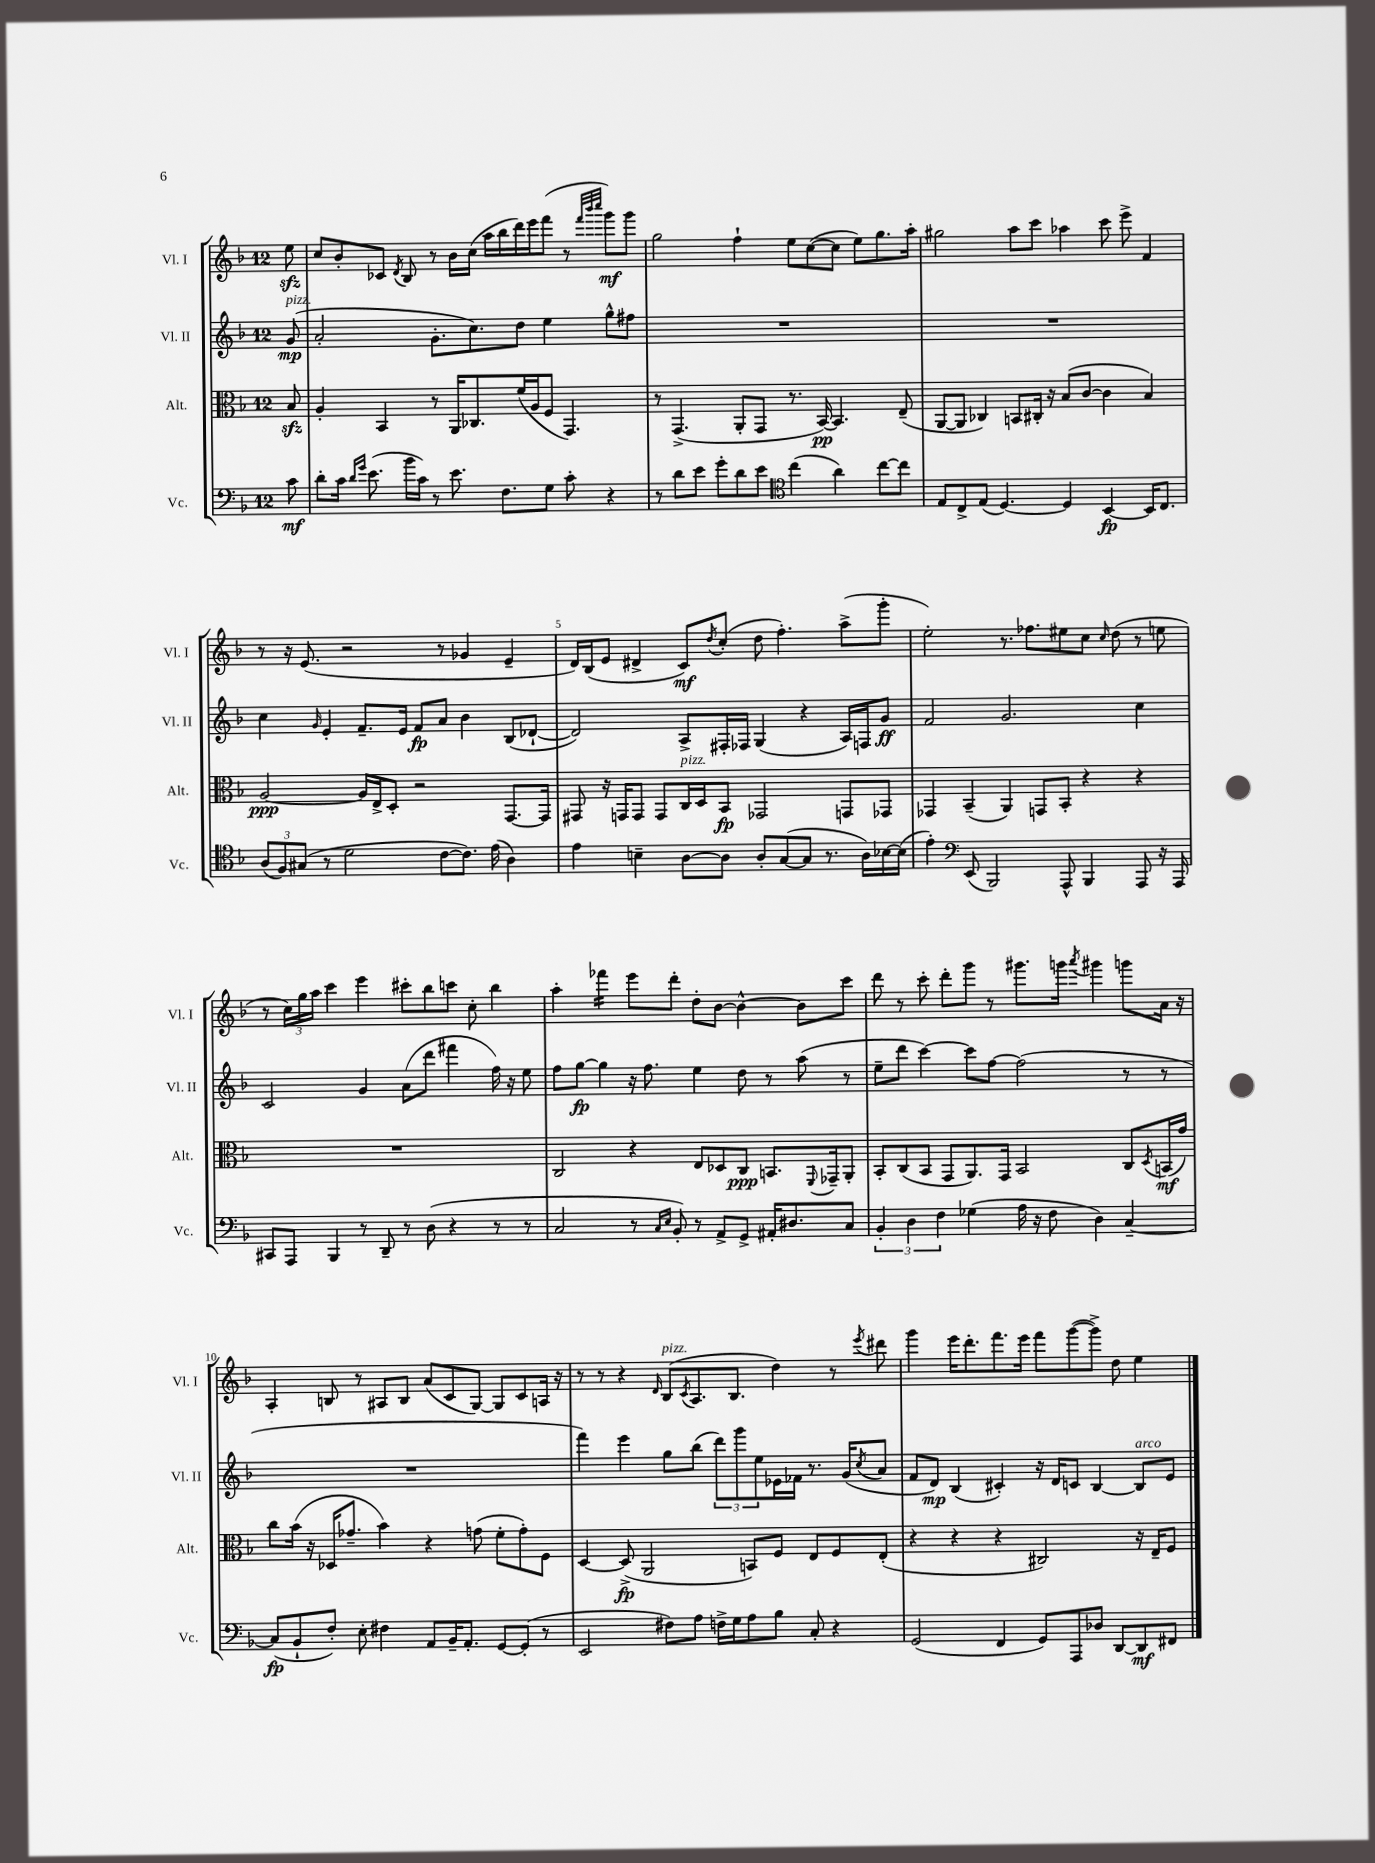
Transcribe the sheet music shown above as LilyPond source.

<<
\new StaffGroup <<
\new Staff = "s0" \with { instrumentName = "Vl. I" shortInstrumentName = "Vl. I" } {
    \clef treble \key f \major \once \override Staff.TimeSignature.style = #'single-digit \time 12/8 \partial 8
    e''8\sfz |
    c''8 bes'8-. ces'8 \acciaccatura { d'8 } bes8 r8 bes'16 c''16( a''16 bes''16 d'''16) e'''16 f'''8( r8 \grace { f'''32 bes'''32 c''''32 } g'''8\mf) g'''8 |
    g''2 f''4-! e''8 c''8~( c''8 e''8) g''8. a''16-. |
    gis''2 a''8 c'''8 aes''4 c'''8 e'''8-> f'4 |
    r8 r16 e'8.( r2 r8 ges'4 e'4-- |
    d'16) bes16( e'8 dis'4-> c'8\mf) \acciaccatura { d''8 } c''8-.( d''8 f''4.-.) a''8->( g'''8-. |
    e''2-.) r8. fes''8. eis''8 c''8 \grace { c''16 } d''8( r8 e''8 |
    r8 \tuplet 3/2 { c''16) g''16 a''16 } c'''4 e'''4 cis'''8-. bes''8 c'''8 c''8-. bes''4 |
    a''4-. fes'''4:16 e'''8 d'''8-. d''8-. bes'8~ bes'4~-^ bes'8 c'''8 |
    d'''8 r8 c'''8-. d'''8-. g'''8 r8 gis'''8. g'''16 \acciaccatura { a'''8 } gis'''4 g'''8 a'16 r16 |
    a4-. b8 r8 ais8 b8 a'8( c'8 g8~) g8 c'8 a16 r16 |
    r8 r8 r4 \grace { d'16 } bes8^\markup { \italic "pizz." }( \acciaccatura { c'8 } a8. bes8. d''4) r8 \acciaccatura { e'''8 } dis'''8 |
    g'''4 e'''16 d'''8.-. f'''8. e'''16 f'''8 g'''8~( g'''8->) d''8 e''4 \bar "|." |
}
\new Staff = "s1" \with { instrumentName = "Vl. II" shortInstrumentName = "Vl. II" } {
    \clef treble \key f \major \once \override Staff.TimeSignature.style = #'single-digit \time 12/8 \partial 8
    g'8\mp^\markup { \italic "pizz." }( |
    a'2-. g'8.-. c''8.) d''8 e''4 g''8-^ fis''8 |
    R1. |
    R1. |
    c''4 \grace { g'16 } e'4-. f'8.-- e'16 f'8\fp a'8 bes'4 bes8( des'8~-! |
    des'2) a8-> fis16-. fes16 g4( r4 a16) f16 g'8\ff |
    f'2 g'2. c''4 |
    c'2 g'4 a'8( d'''8 fis'''4 f''16) r16 e''8 |
    f''8 g''8~\fp g''4 r16 f''8. e''4 d''8 r8 a''8( r8 |
    e''8-- d'''8 c'''4~) c'''8 f''8~ f''2( r8 r8 |
    R1. |
    f'''4) e'''4 g''8 bes''8( \tuplet 3/2 { d'''8) g'''8 e''8 } ees'16 fes'16 r8. g'16( \acciaccatura { c''8 } a'8 |
    f'8 d'8\mp) bes4( cis'4-.) r16 d'16 c'8 bes4~ bes8^\markup { \italic "arco" } e'8 \bar "|." |
}
\new Staff = "s2" \with { instrumentName = "Alt." shortInstrumentName = "Alt." } {
    \clef alto \key f \major \once \override Staff.TimeSignature.style = #'single-digit \time 12/8 \partial 8
    bes8\sfz |
    a4-. bes,4 r8 a,16 ces8. f'16( a16 f8 g,4.) |
    r8 g,4.->( a,8-. g,8 r8. bes,16~\pp) bes,4. e8--( |
    a,8~ a,8 ces4) b,8 cis16-. r16 bes8( c'8~ c'4 bes4) |
    a2~\ppp a16 e16-> d8-. r2 g,8.~ g,16 |
    gis,8 r16 g,16 g,8 g,8 c16^\markup { \italic "pizz." } d16 bes,8\fp ges,2 g,8 ges,8 |
    ges,4 bes,4--( a,4) g,8 bes,8-. r4 r4 |
    R1. |
    c2 r4 e8 des8 c8\ppp b,8. \appoggiatura { f,8 } ges,16-- a,8-. |
    bes,8-. c8( bes,8 g,8 a,8.) g,16 bes,2 c8 \acciaccatura { d8 } b,16\mf( g'16) |
    c''8 bes'16( r16 des16 ges'8.-- bes'4) r4 g'8( f'8-. g'8-.) f8 |
    d4~ d8->\fp( a,2 b,8) f8 e8 f8 e8-.( |
    r4 r4 r4 cis2) r16 e16-- f8 \bar "|." |
}
\new Staff = "s3" \with { instrumentName = "Vc." shortInstrumentName = "Vc." } {
    \clef bass \key f \major \once \override Staff.TimeSignature.style = #'single-digit \time 12/8 \partial 8
    c'8\mf |
    d'8-. c'16 \grace { d'16 g'16 } e'8.( bes'16 c'16) r8 e'8. f8. g8 c'8-. r4 |
    r8 d'8 e'8 g'8-. d'8 e'8 \clef tenor c''4( a'4) c''8~ c''8 |
    e8 c8-> e8( d4.~) d4 bes,4~\fp bes,16 c8. |
    \tuplet 3/2 { a8( f8) gis8( } r8 d'2 c'8~ c'8.) e'16( a4) |
    e'4 b4-- a8~ a8 a8-. g8~( g8 r8. a16) bes16~ bes16( |
    e'4-.) \clef bass e,8( bes,,2) a,,8-^ bes,,4 a,,8 r16 a,,16 |
    cis,8 a,,8 bes,,4 r8 d,8-- r8 d8( r4 r8 r8 |
    c2 r8 \grace { c16 e16 } bes,8-.) r8 a,8-> g,8-> ais,16-. dis8. c8 |
    \tuplet 3/2 { bes,4-. d4 f4 } ges4( a16 r16 f8 d4) c4~-- |
    c8\fp( bes,8-! f8-.) e8-. fis4 a,8 bes,16-- a,8.-. g,8~ g,8-.( r8 |
    e,2 fis8) a8 f16-> g16 a8 bes8 c8-. r4 |
    g,2( f,4 g,8) a,,8 des8 d,8~ d,8\mf fis,8 \bar "|." |
}
>>
>>
\layout { \context { \Score \override BarNumber.break-visibility = ##(#f #t #t) barNumberVisibility = #(every-nth-bar-number-visible 5) } }
